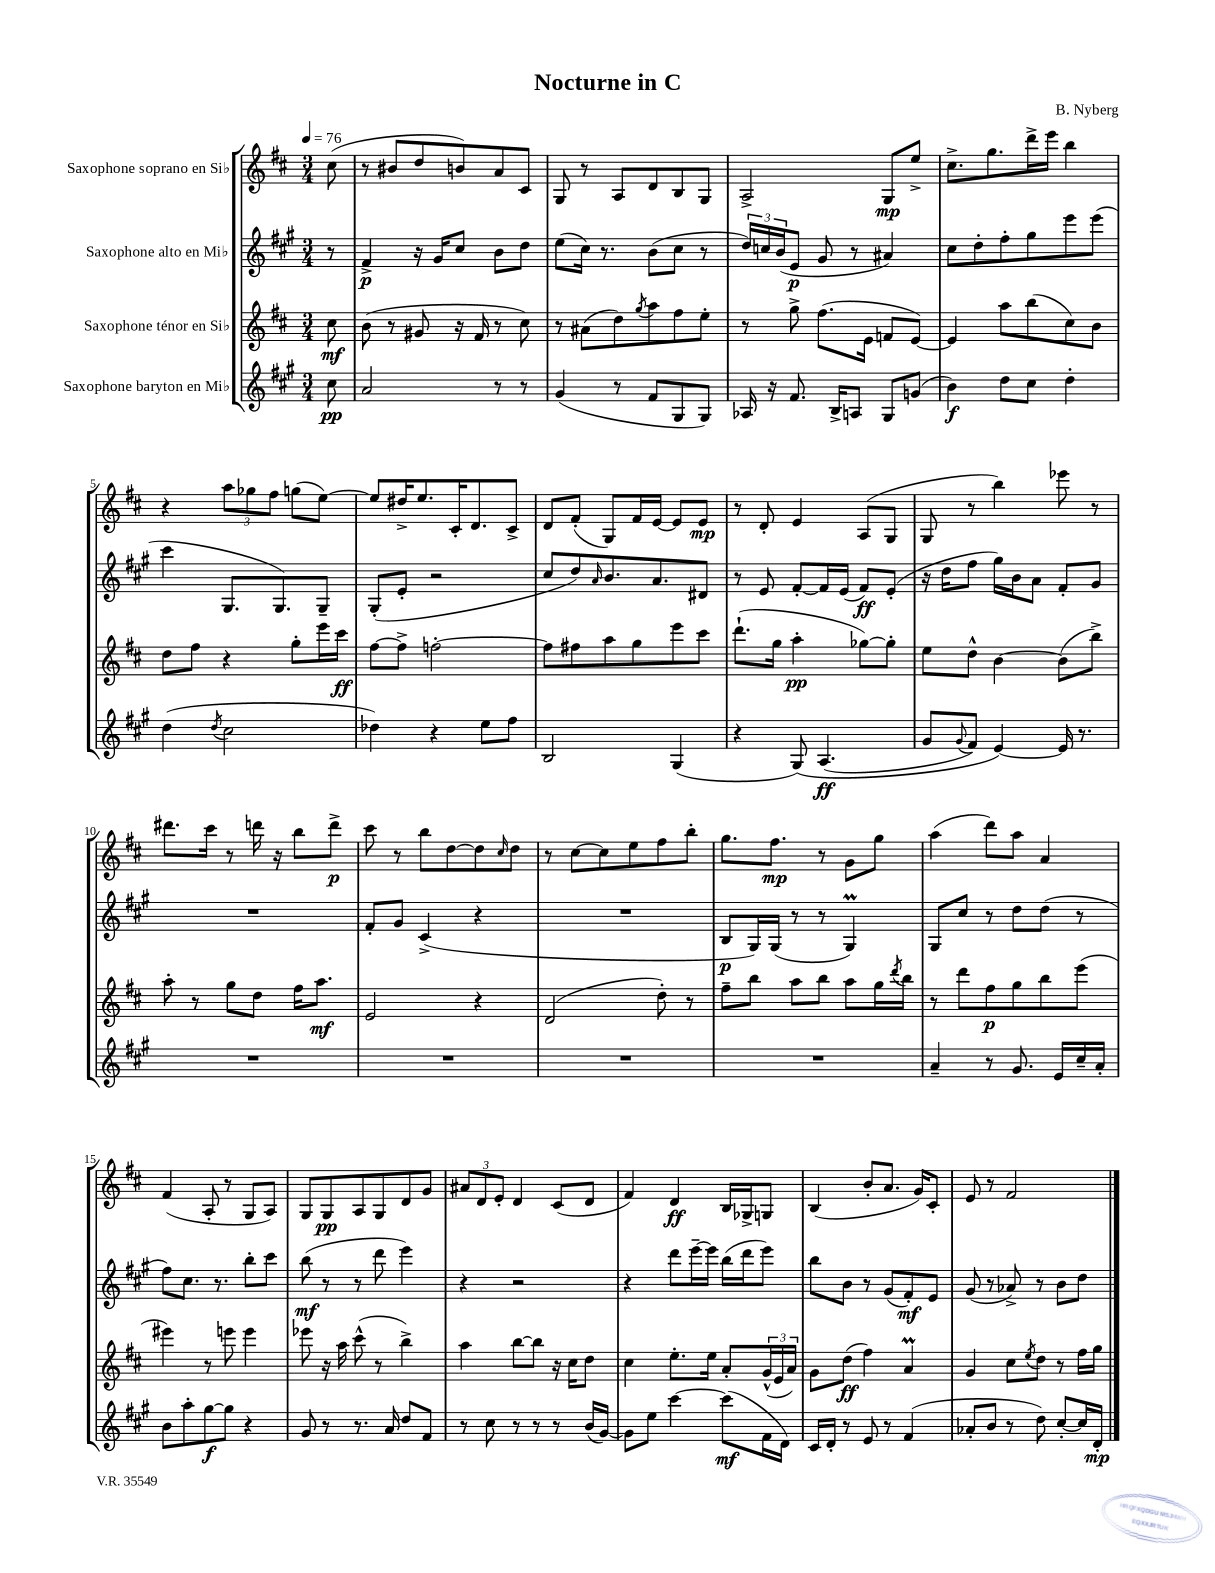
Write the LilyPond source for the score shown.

\header { title = "Nocturne in C" composer = "B. Nyberg" }
<<
\new StaffGroup <<
\new Staff = "s0" \with { instrumentName = "Saxophone soprano en Sib" } {
    \clef treble \key d \major \numericTimeSignature \time 3/4 \partial 8 \tempo 4 = 76
    cis''8( |
    r8 bis'8 d''8 b'8) a'8 cis'8 |
    g8 r8 a8 d'8 b8 g8 |
    a2-> g8\mp e''8-> |
    cis''8.-> g''8. d'''16-> e'''16 b''4 |
    r4 \tuplet 3/2 { a''8 ges''8 fis''8 } g''8( e''8~) |
    e''8 dis''16-> e''8. cis'16-. d'8. cis'8-> |
    d'8 fis'8-.( g8) fis'16 e'16~ e'8 e'8\mp |
    r8 d'8-. e'4 a8( g8 |
    g8 r8 b''4) ees'''8 r8 |
    dis'''8. cis'''16 r8 d'''16 r16 b''8 d'''8->\p |
    cis'''8 r8 b''8 d''8~ d''8 \grace { cis''16 } d''8 |
    r8 cis''8~ cis''8 e''8 fis''8 b''8-. |
    g''8. fis''8.\mp r8 g'8 g''8 |
    a''4( d'''8) a''8 a'4 |
    fis'4( a8-. r8 g8 a8) |
    g8 g8\pp a8 g8 d'8 g'8 |
    \tuplet 3/2 { ais'8 d'8 e'8-. } d'4 cis'8( d'8 |
    fis'4) d'4\ff b16 ges16-> g8 |
    b4( b'8-. a'8. g'16) cis'8-. |
    e'8 r8 fis'2 \bar "|." |
}
\new Staff = "s1" \with { instrumentName = "Saxophone alto en Mib" } {
    \clef treble \key a \major \numericTimeSignature \time 3/4 \partial 8
    r8 |
    fis'4->\p r16 gis'16 cis''8 b'8 d''8 |
    e''8( cis''16) r8. b'8( cis''8 r8 |
    \tuplet 3/2 { d''16) c''16 b'16( } e'8\p gis'8 r8 ais'4) |
    cis''8 d''8-. fis''8-. gis''8 e'''8 e'''8( |
    cis'''4 gis8. gis8.) gis8-- |
    gis8-.( e'8-. r2 |
    cis''8 d''8) \grace { a'16 } b'8. a'8. dis'8 |
    r8 e'8 fis'8~-. fis'16 e'16( fis'8\ff) e'8-.( |
    r16 d''16 fis''8 gis''16) b'16 a'8 fis'8-. gis'8 |
    R2. |
    fis'8-. gis'8 cis'4->( r4 |
    R2. |
    b8\p gis16) gis16( r8 r8 gis4\prall) |
    gis8 cis''8 r8 d''8 d''8( r8 |
    fis''8) cis''8. r8. b''8-. cis'''8 |
    b''8\mf( r8 r8 d'''8 e'''4) |
    r4 r2 |
    r4 d'''8 e'''16~-- e'''16 b''16( d'''16 e'''8) |
    b''8 b'8 r8 gis'8( fis'8-.\mf) e'8 |
    gis'8( r8 aes'8->) r8 b'8 d''8 \bar "|." |
}
\new Staff = "s2" \with { instrumentName = "Saxophone ténor en Sib" } {
    \clef treble \key d \major \numericTimeSignature \time 3/4 \partial 8
    cis''8\mf |
    b'8( r8 gis'8 r16 fis'16 r8 cis''8) |
    r8 ais'8( d''8) \acciaccatura { g''8 } a''8 fis''8 e''8-. |
    r8 g''8-> fis''8.( e'16 f'8 e'8~) |
    e'4 a''8 b''8( cis''8) b'8 |
    d''8 fis''8 r4 g''8-. e'''16 cis'''16\ff |
    fis''8~ fis''8-> f''2~-. |
    f''8 fis''8 a''8 g''8 e'''8 cis'''8 |
    d'''8.-!( g''16 a''4-.\pp ges''8~) ges''8-. |
    e''8 d''8-^ b'4~ b'8( b''8->) |
    a''8-. r8 g''8 d''8 fis''16 a''8.\mf |
    e'2 r4 |
    d'2( d''8-.) r8 |
    fis''8-- b''8 a''8 b''8 a''8 g''16 \acciaccatura { d'''8 } b''16 |
    r8 d'''8 fis''8\p g''8 b''8 e'''8( |
    eis'''4) r8 e'''8 e'''4 |
    ees'''8 r16 a''16 cis'''8-^( r8 b''4->) |
    a''4 b''8~ b''8 r16 cis''16 d''8 |
    cis''4 e''8.-. e''16 a'8-. \tuplet 3/2 { g'16-^( e'16 a'16) } |
    g'8 d''8\ff( fis''4) a'4\prall |
    g'4 cis''8 \acciaccatura { e''8 } d''8 r8 fis''16 g''16 \bar "|." |
}
\new Staff = "s3" \with { instrumentName = "Saxophone baryton en Mib" } {
    \clef treble \key a \major \numericTimeSignature \time 3/4 \partial 8
    cis''8\pp |
    a'2 r8 r8 |
    gis'4( r8 fis'8 gis8 gis8) |
    aes16 r16 fis'8. b16-> a8 gis8 g'8( |
    b'4\f) d''8 cis''8 d''4-. |
    d''4( \acciaccatura { d''8 } cis''2 |
    des''4) r4 e''8 fis''8 |
    b2 gis4( |
    r4 gis8)\( a4.\ff( |
    gis'8 \appoggiatura { gis'8 } fis'8) e'4~\) e'16 r8. |
    R2. |
    R2. |
    R2. |
    R2. |
    a'4-- r8 gis'8. e'16 cis''16-- a'16-. |
    b'8 a''8-. gis''8~\f gis''8 r4 |
    gis'8 r8 r8. a'16 d''8 fis'8 |
    r8 cis''8 r8 r8 r8 b'16( gis'16~) |
    gis'8 e''8 cis'''4~ cis'''8\mf( fis'16 d'16) |
    cis'16 d'16-. r8 e'8 r8 fis'4( |
    aes'8-. b'8 r8 d''8) cis''8~-. cis''16 d'16-.\mp \bar "|." |
}
>>
>>
